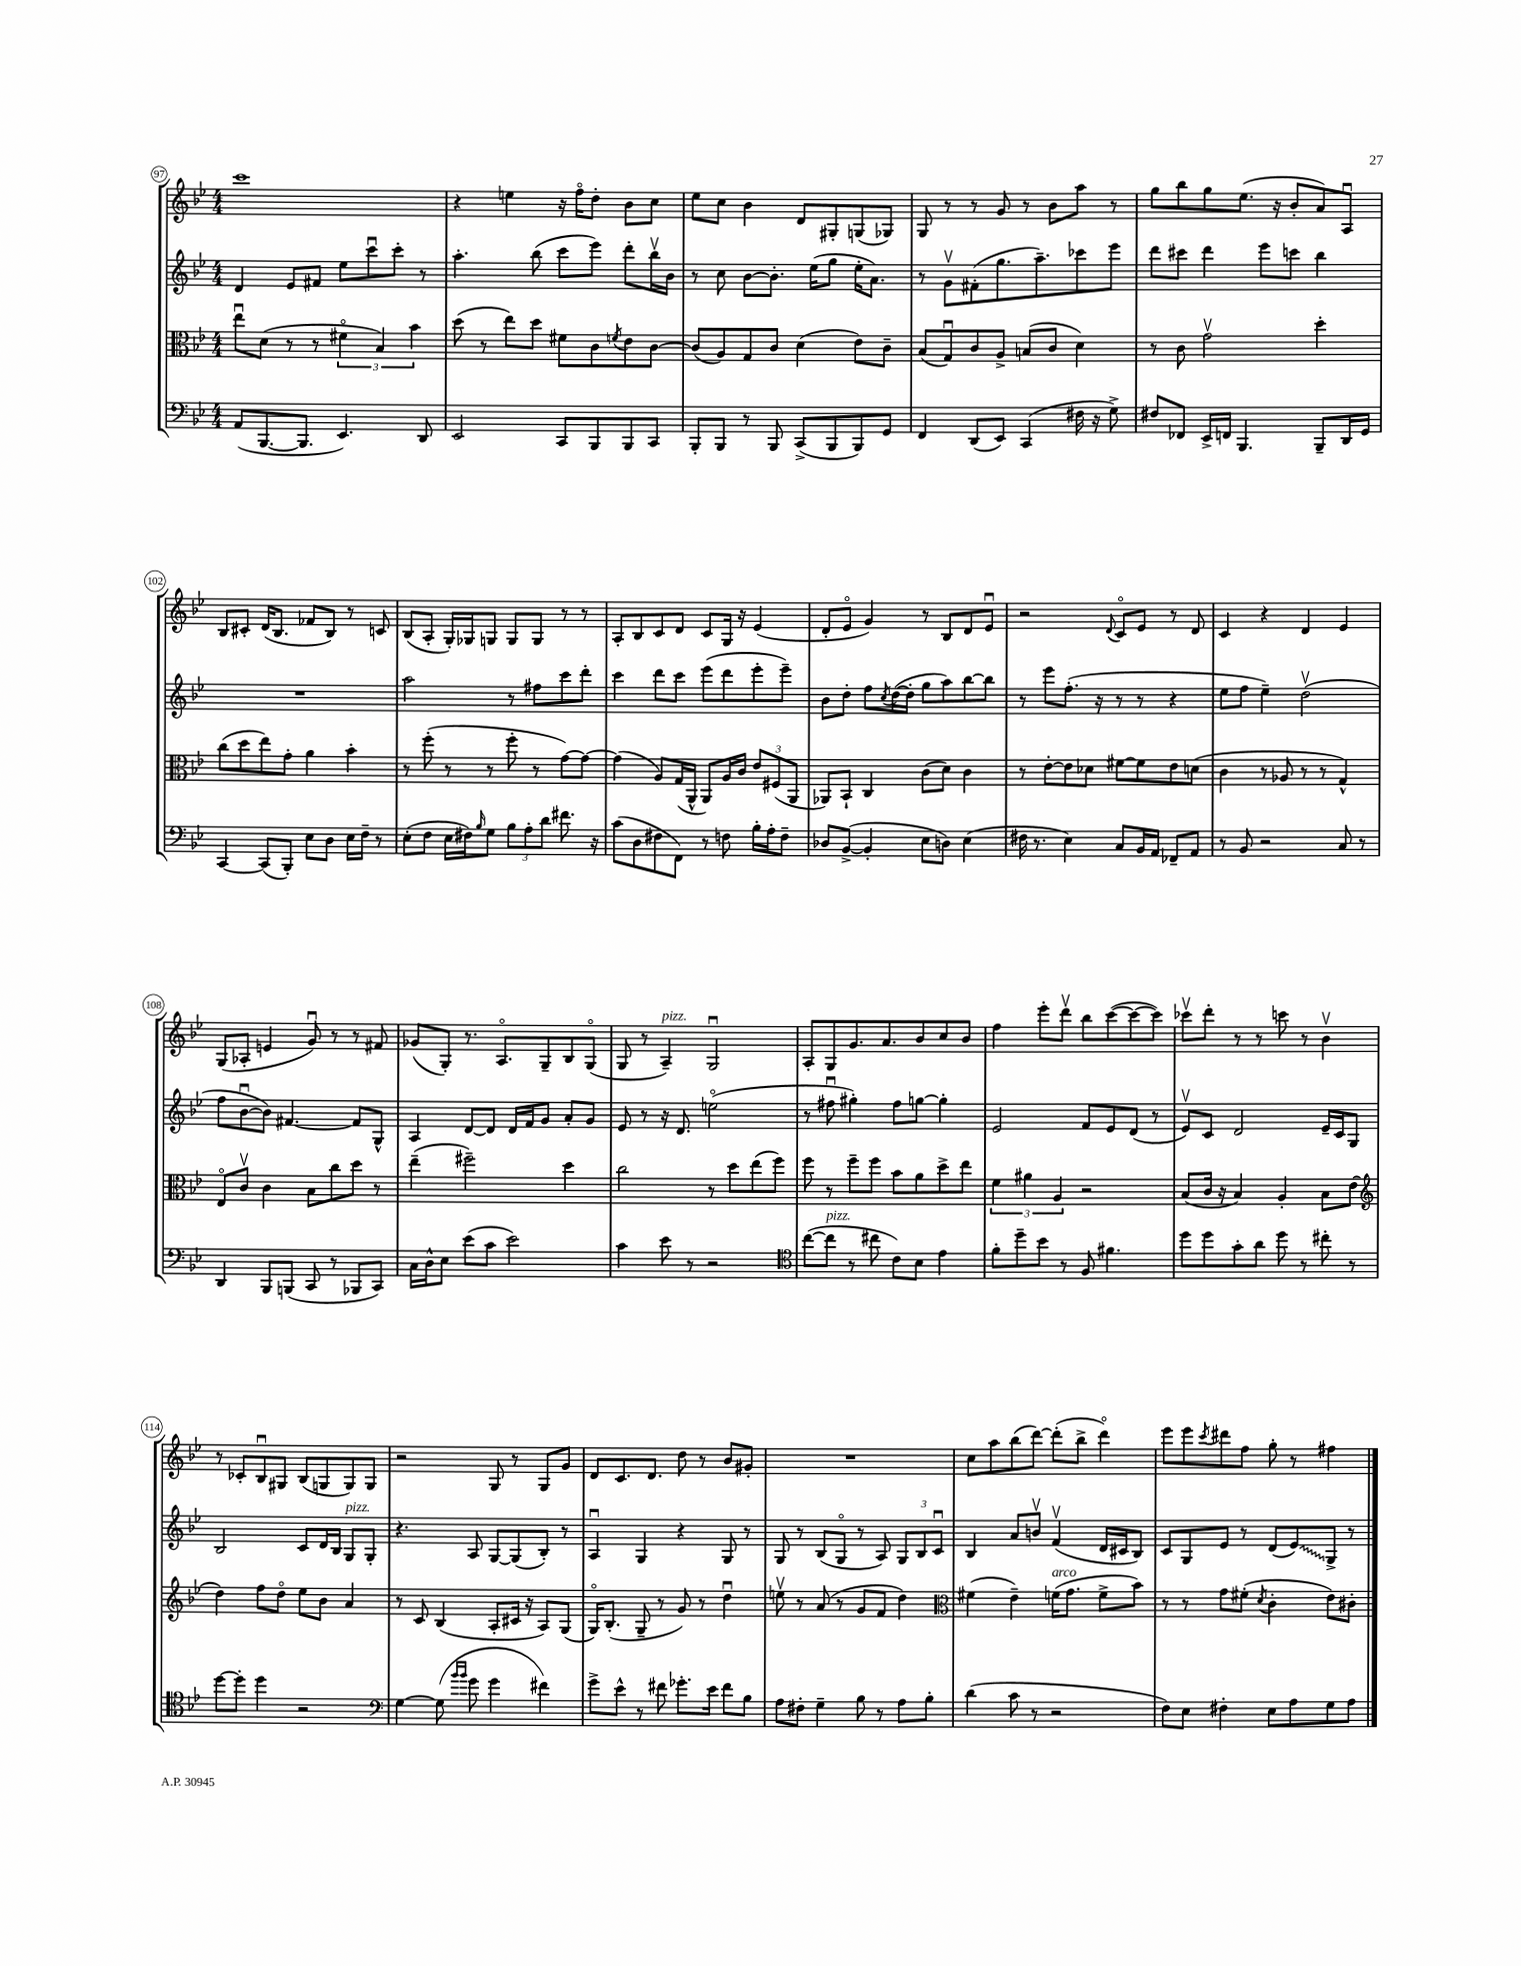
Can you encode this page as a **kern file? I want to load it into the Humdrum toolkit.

**kern	**kern	**kern	**kern
*staff4	*staff3	*staff2	*staff1
*clefF4	*clefC3	*clefG2	*clefG2
*k[b-e-]	*k[b-e-]	*k[b-e-]	*k[b-e-]
*M4/4	*M4/4	*M4/4	*M4/4
(8AA	8ee-u	4d	1ccc
[8.BBB-	(8d	.	.
.	8r	8e-	.
8.BBB-]	.	.	.
.	8r	8f#	.
4.EE-)	6f#o	8ee-	.
.	.	8cccu	.
.	6B-)	.	.
.	.	8ccc'	.
.	6b-	.	.
8DD	.	8r	.
=	=	=	=
2EE-	(8dd	4.aa'	4r
.	8r	.	.
.	8ee-)	.	4ee
.	8dd	(8bb-	.
8CC	8f#	8ccc	16r
.	.	.	16ffo
8BBB-	8c	8eee-)	8dd'
.	8qf	.	.
8BBB-	8e-	8ddd'	8b-
8CC	[8c	16bb-v	8cc
.	.	16b-	.
=	=	=	=
8BBB-'	(8c]	8r	8ee-
8BBB-	8A)	8cc	8cc
8r	8G	[8b-	4b-
8BBB-	8c	8.b-']	.
(8CC^	(4d	.	8d
.	.	(16ee-	.
8BBB-	.	8gg	8G#'
8BBB-)	8e-)	16ee-'	(8G
.	.	8.a)	.
8GG	8c~	.	8G-)
=	=	=	=
4FF	(8B-	8r	8G
.	8Gu)	8gv	8r
(8DD	8c	(8f#'	8r
8EE-)	8A^	8.gg	8g
(4CC	(8B	.	8r
.	.	8.aa~)	.
.	8c	.	8b-
16F#	4d)	8ccc-	8aa
16r	.	.	.
8G^)	.	8eee-	8r
=	=	=	=
8F#	8r	8ddd	8gg
8FF-	8c	8ccc#	8bb-
16EE-^	2gv	4ddd	8gg
16FF	.	.	.
4.BBB-	.	.	(8.ee-
.	.	8eee-	.
.	.	.	16r
.	.	8ccc	8b-'
8BBB-~	4dd'	4bb-	8a)
16DD	.	.	8Au
16GG	.	.	.
=	=	=	=
[4CC	(8cc	1r	8B-
.	8dd	.	8c#'
(8CC]	8ee-)	.	(16d
.	.	.	8.B-
8BBB-')	8g'	.	.
8E-	4a	.	8f-
8D	.	.	8B-)
16E-	4b-'	.	8r
16F~	.	.	.
8r	.	.	8c
=	=	=	=
(8E-'	8r	2aa	(8B-
8F	(8ff'	.	8A'
16E-	8r	.	16G')
16F#)	.	.	16G-
16qqB-	.	.	.
8G	8r	.	8G
12B-	8ff'	8r	8G
12A'	.	.	.
.	8r	8ff#	8G
12d	.	.	.
8.f#	[8g)	8ccc	8r
.	8g_	8ddd'	8r
16r	.	.	.
=	=	=	=
(8c	(4g]	4ccc	8A'
8D	.	.	8B-
8F#	8A)	8ddd	8c
8FF)	(16G	8ccc	8d
.	16AA^^	.	.
8r	8AA)	(8eee-	8c
8F	16A	8ddd	16G
.	16c	.	16r
16B-'	12e-	8eee-'	(4e-
16A'	.	.	.
.	(12F#	.	.
8F~	.	8eee-~)	.
.	12AA	.	.
=	=	=	=
8D-	8AA-)	8b-	8d'
([8BB-^	8BB-`	8dd'	8e-o
4BB-']	4C	8ff	4g)
.	.	8qcc	.
.	.	([16dd	.
.	.	16dd']	.
8E-	(8c	8gg	8r
8D)	8d)	8aa)	8B-
(4E-	4c	[8bb-	8d
.	.	8bb-]	8e-u
=	=	=	=
16F#	8r	8r	2r
8.r	.	.	.
.	[8e-'	8eee-	.
4E-)	8e-]	(8.ff'	.
.	8d-	.	.
.	.	16r	.
.	.	.	8qqd
8C	[8f#	8r	8co
16BB-	8f#]	8r	8e-
16AA	.	.	.
8FF-~	8e-	4r	8r
8AA	(8d	.	8d
=	=	=	=
8r	4c	8ee-	4c
8BB-	.	8ff	.
2r	8r	4ee-~)	4r
.	8A-	.	.
.	8r	(2ddv	4d
.	8r	.	.
8C	4G^^)	.	4e-
8r	.	.	.
=	=	=	=
4DD	8E-o	8ff	(8G
.	8cv	[8b-u	8A-'
8BBB-	4c	8b-])	4e
(8BBB	.	[4.f#	.
8CC	8B-	.	8gu)
8r	8cc	.	8r
8BBB-	8dd	8f#]	8r
8CC)	8r	8G^^	8f#
=	=	=	=
16C	(4ee-~	4A	(8g-
16D^^	.	.	.
8E-	.	.	8G')
(8e-	2ff#~)	[8d	8.r
8c	.	8d]	.
.	.	.	8.Ao
2e-)	.	16d	.
.	.	16f	.
.	.	8g	8G~
.	4dd	8a'	8B-
.	.	8g	(8Go
=	=	=	=
4c	2cc	8e-	8G
.	.	8r	8r
8e-	.	16r	4A~)
.	.	8.d	.
8r	.	.	.
2r	8r	(2eeo	2Gu
.	8dd	.	.
.	(8ee-	.	.
.	8ff)	.	.
=	=	=	=
*clefC4	*	*	*
([8cc	8ff	8r	8A'
8cc]	8r	8ff#u	8G
8r	8ff~	4gg#')	8.g
8cc#	8ff	.	.
.	.	.	8.a
8c)	8b-	8ff#	.
8B-	8a	[8gg	8b-
4e-	8dd^	4gg']	8cc
.	8ee-	.	8b-
=	=	=	=
8f'	6f	2e-	4ff
8dd~	.	.	.
.	6a#	.	.
8b-	.	.	8eee-'
.	6A	.	.
8r	.	.	8dddv
8F	2r	8f	8bb-
4.f#	.	8e-	([8ccc
.	.	(8d	8ccc_
.	.	8r	8ccc])
=	=	=	=
8dd	(8B-	8e-v)	8ccc-v
8dd	16c	8c	8ddd'
.	16r	.	.
8g'	4B-)	2d	8r
8a	.	.	8r
8dd	4A'	.	8ccc
8r	.	.	8r
8cc#'	8B-	16e-~	4b-v
.	.	16c	.
8r	(8e-	8G	.
=	=	=	=
*	*clefG2	*	*
[8dd	4dd)	2B-	8r
8dd']	.	.	8c-'
4dd	8ff	.	8B-u
.	8ddo	.	8G#
2r	8ee-	8c	(8B-
.	8b-	16d	8G
.	.	16B-	.
.	4a	8G	8G)
.	.	8G'	8G
=	=	=	=
*clefF4	*	*	*
[4G	8r	4.r	2r
.	8c	.	.
(8G]	(4B-	.	.
16qqb-	.	.	.
16qqb-	.	.	.
8g	.	8A	.
4g	8A'	[8G	8G
.	16c#	(8G]	8r
.	16r	.	.
4f#)	8A)	8B-')	8G
.	(8G	8r	8g
=	=	=	=
8g^	16Go)	4Au	8d
.	(8.B-'	.	.
8e-^^	.	.	8.c
8r	8G~	4G	.
.	.	.	8.d
8f#	8r	.	.
8.g-'	8g)	4r	8dd
.	8r	.	8r
16e-	.	.	.
8f#	4ddu	8G	8b-
8B-	.	8r	8g#'
=	=	=	=
8A	8eev	8G	1r
8F#'	8r	8r	.
4G~	(8a	(8B-	.
.	8r	8Go	.
8B-	8g	8r	.
8r	8f	8A)	.
8A	4dd)	12G	.
.	.	12B-	.
8B-'	.	.	.
.	.	12cu	.
=	=	=	=
*	*clefC3	*	*
(4d	(4f#	4B-	8cc
.	.	.	8aa
8c	4e-~)	8a	(8bb-
8r	.	8bv	[8ddd)
2r	(16f	(4fv	(8ddd']
.	8.g	.	.
.	.	.	8bb-^
.	8f^	16d	4dddo)
.	.	16c#	.
.	8b-)	8B-)	.
=	=	=	=
8F)	8r	8c	8eee-
8E-	8r	8G	8eee-
.	.	.	8qccc
4F#'	8g	8e-	8ddd#
.	(8f#'	8r	8ff
.	8qd	.	.
8E-	4c'	(8d	8gg'
8A	.	8e-)	8r
8G	8e-)	8G^	4ff#
8A	8c#'	8r	.
==	==	==	==
*-	*-	*-	*-
